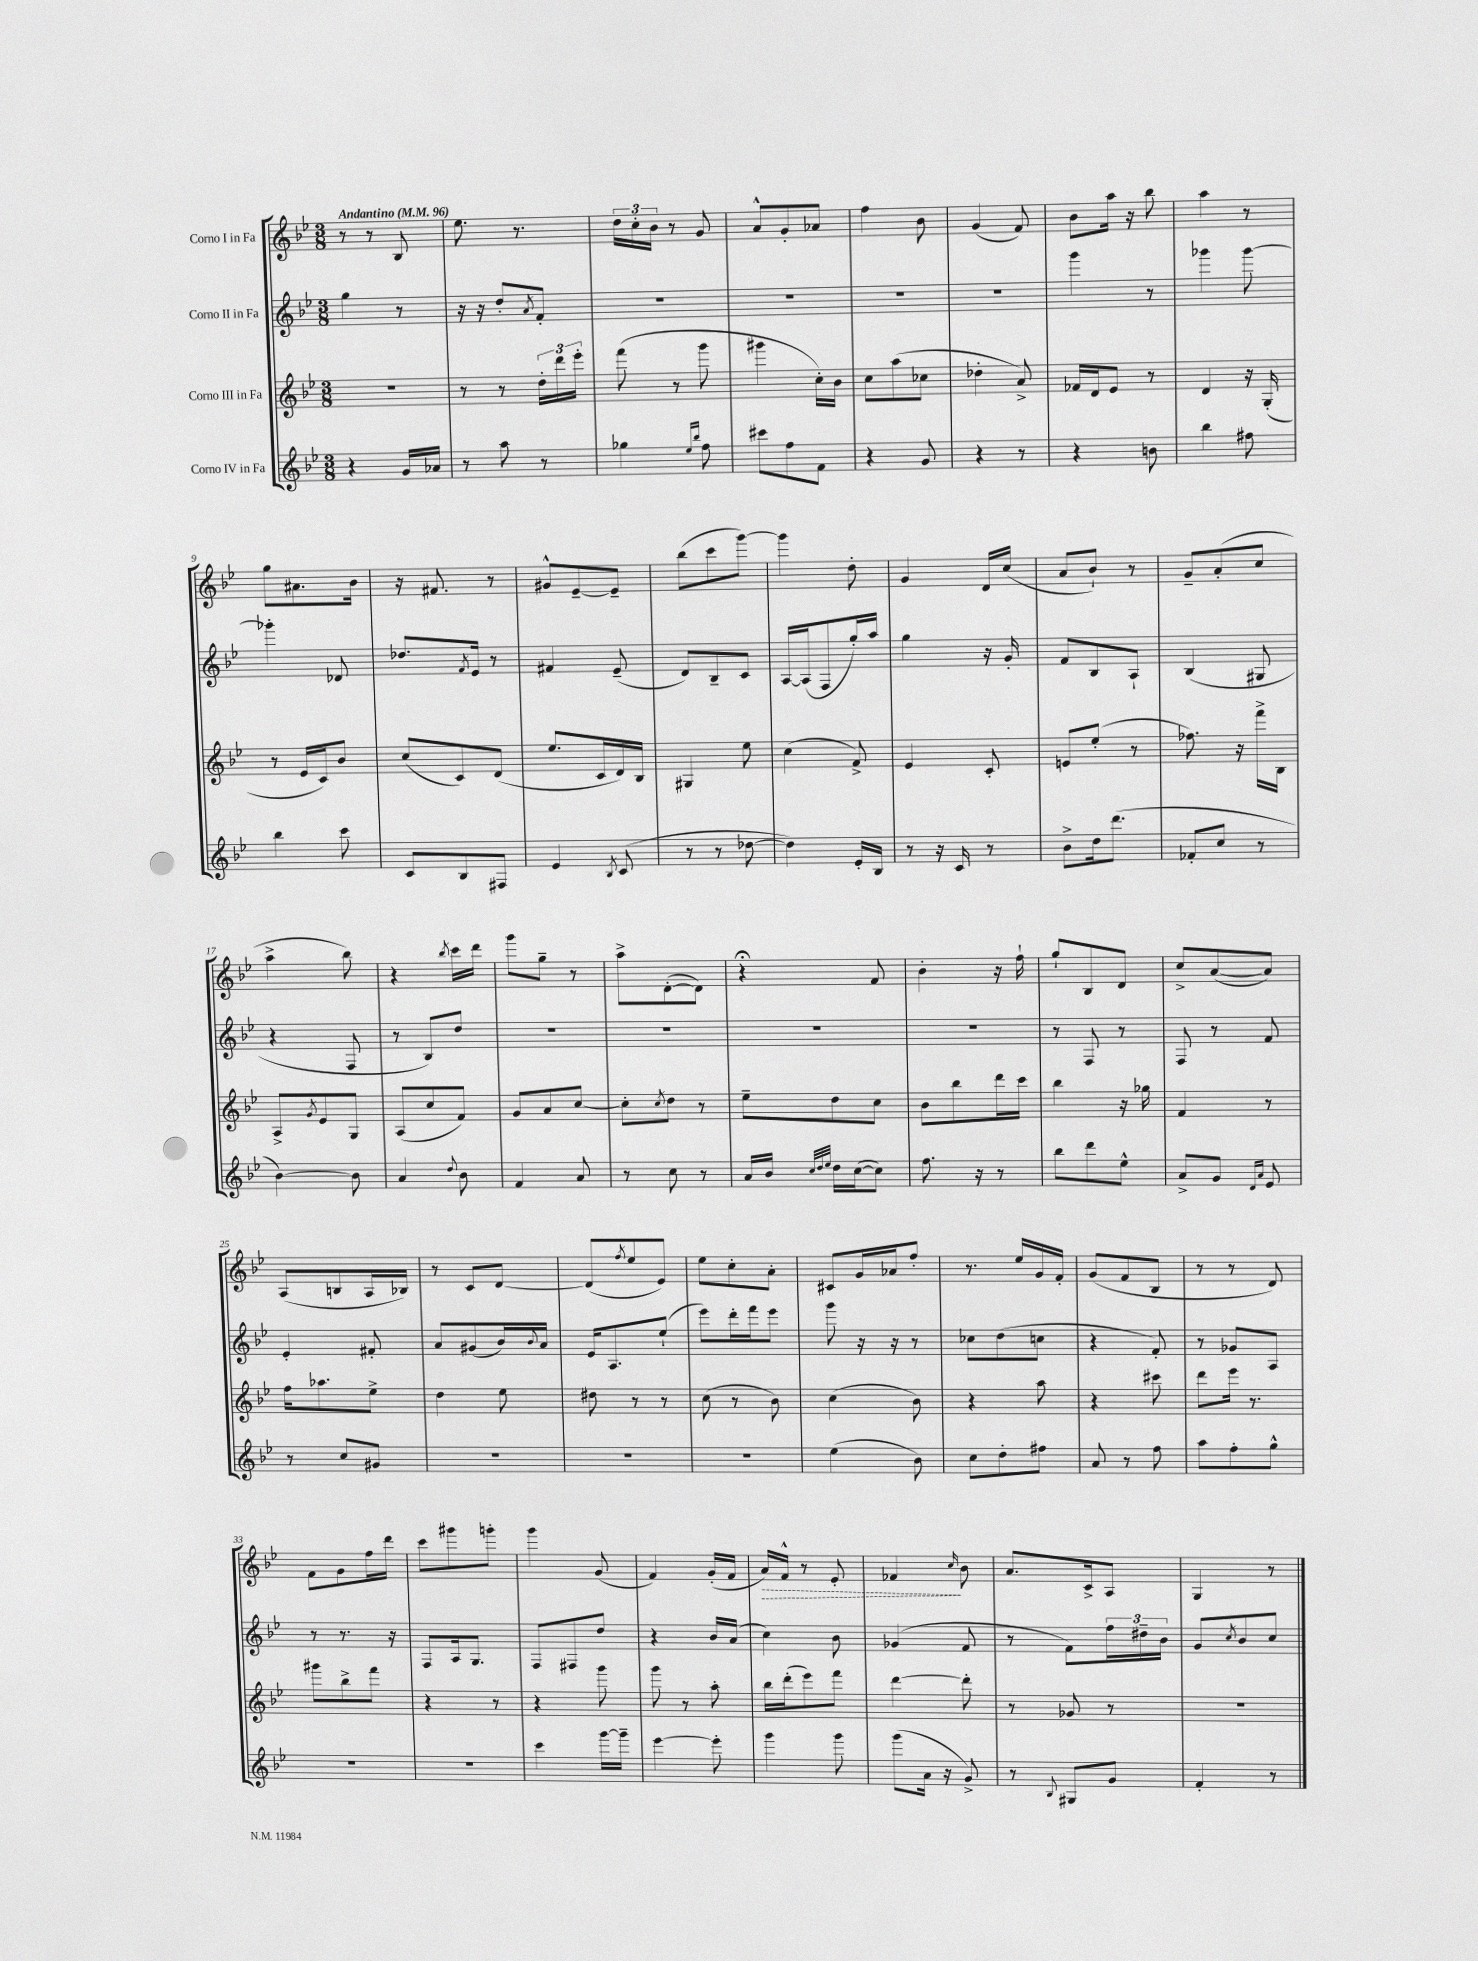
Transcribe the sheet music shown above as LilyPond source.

<<
\new StaffGroup <<
\new Staff = "s0" \with { instrumentName = "Corno I in Fa" } {
    \clef treble \key bes \major \numericTimeSignature \time 3/8 \tempo "Andantino" 4 = 96
    r8 r8 bes8 |
    ees''8. r8. |
    \tuplet 3/2 { d''16 c''16-. bes'16 } r8 g'8 |
    a'8-^ g'8-. aes'8 |
    f''4 bes'8 |
    g'4( f'8) |
    bes'8 a''16 r16 bes''8 |
    a''4 r8 |
    g''8 ais'8. bes'16 |
    r16 fis'8. r8 |
    gis'8-^ ees'8~-- ees'8-- |
    bes''8( c'''8 g'''8~) |
    g'''4 d''8-. |
    g'4 d'16 c''16( |
    a'8 bes'8-!) r8 |
    g'8-- a'8-.( c''8 |
    a''4-> bes''8) |
    r4 \acciaccatura { bes''8 } c'''16 d'''16 |
    g'''8 g''8-- r8 |
    a''8-> d'8~-.( d'8) |
    r4\fermata f'8 |
    bes'4-. r16 f''16-! |
    g''8-! bes8 d'8 |
    c''8-> a'8~( a'8) |
    a8( b8 a16 bes16) |
    r8 c'8 d'8~ |
    d'8( \acciaccatura { f''8 } ees''8 ees'8) |
    ees''8 c''8-. a'8-. |
    cis'8 g'16 aes'16 f''8-. |
    r8. ees''16 g'16 f'16-. |
    g'8( f'8 bes8 |
    r8 r8 d'8) |
    f'8 g'8 f''16 d'''16 |
    c'''8 gis'''8 g'''8-. |
    g'''4 g'8( |
    f'4) g'16-.( f'16 |
    \once \override Hairpin.style = #'dashed-line a'16\>) f'16-^ r8 ees'8-. |
    fes'4\! \grace { c''16 } bes'8 |
    a'8. c'16-> a8 |
    g4 r8 \bar "|." |
}
\new Staff = "s1" \with { instrumentName = "Corno II in Fa" } {
    \clef treble \key bes \major \numericTimeSignature \time 3/8
    g''4 r8 |
    r16 r16 d''8-. \acciaccatura { a'8 } f'8-. |
    R4. |
    R4. |
    R4. |
    R4. |
    g'''4 r8 |
    ges'''4 ges'''8~ |
    ges'''4-. des'8 |
    des''8. \acciaccatura { f'8 } ees'16 r8 |
    fis'4 ees'8--( |
    d'8) bes8-- c'8 |
    a16~ a16( f8 g''16-.) a''16 |
    g''4 r16 g'16-. |
    f'8 bes8 a8-! |
    bes4( gis8 |
    r4 f8 |
    r8 bes8) d''8 |
    R4. |
    R4. |
    R4. |
    R4. |
    r8 f8 r8 |
    f8 r8 f'8 |
    ees'4-. fis'8-. |
    a'8 gis'8( bes'16) \appoggiatura { bes'8 } a'16 |
    ees'16 a8. ees''8-!( |
    ees'''8) d'''16-. f'''16 ees'''8 |
    g'''8 r16 r16 r8 |
    ces''8 d''8( c''8 |
    r4 f'8-.) |
    r8 ges'8 a8 |
    r8 r8. r16 |
    f8 a16 g8. |
    f8 fis8 d''8 |
    r4 bes'16 a'16( |
    c''4) bes'8 |
    ges'4( f'8 |
    r8 f'8) \tuplet 3/2 { f''16 dis''16-- bes'16 } |
    g'8 \acciaccatura { c''8 } bes'8 c''8 \bar "|." |
}
\new Staff = "s2" \with { instrumentName = "Corno III in Fa" } {
    \clef treble \key bes \major \numericTimeSignature \time 3/8
    R4. |
    r8 r8 \tuplet 3/2 { d''16-. d'''16 ees'''16-. } |
    f'''8( r8 g'''8 |
    gis'''4 c''16-.) bes'16 |
    c''8 a''8( ces''8 |
    des''4-. a'8->) |
    fes'16 d'16 ees'8 r8 |
    d'4 r16 g16-.( |
    r8 ees'16 c'16) bes'8 |
    c''8( c'8) d'8( |
    ees''8. c'16 d'16) bes16 |
    gis4 ees''8 |
    c''4( f'8->) |
    ees'4 c'8-. |
    e'8 ees''8-.( r8 |
    fes''8.) r16 f'''16-> bes16 |
    a8-> \acciaccatura { g'8 } ees'8 g8 |
    a8( c''8 f'8) |
    g'8 a'8 c''8~ |
    c''8-. \acciaccatura { c''8 } d''8 r8 |
    ees''8-- d''8 c''8 |
    bes'8 bes''8 d'''16 c'''16 |
    bes''4 r16 ges''16 |
    f'4 r8 |
    f''16 aes''8. ees''8-> |
    d''4 ees''8 |
    dis''8 r8 r8 |
    c''8( r8 bes'8) |
    c''4( bes'8) |
    r4 a''8 |
    r4 cis'''8 |
    d'''8 ees'''16 r8. |
    gis'''8 bes''8-> f'''8 |
    r4 r8 |
    r4 g'''8 |
    g'''8 r8 a''8-. |
    bes''16 d'''16-.( ees'''8) f'''8 |
    d'''4~ d'''8-. |
    r8 ges'8 r8 |
    R4. \bar "|." |
}
\new Staff = "s3" \with { instrumentName = "Corno IV in Fa" } {
    \clef treble \key bes \major \numericTimeSignature \time 3/8
    r4 g'16 aes'16 |
    r8 a''8 r8 |
    ges''4 \grace { ees''16 bes''16 } f''8 |
    cis'''8 f''8 f'8 |
    r4 g'8 |
    r4 r8 |
    r4 b'8 |
    bes''4 fis''8 |
    bes''4 c'''8 |
    c'8 bes8 fis8 |
    ees'4 \acciaccatura { bes8 } c'8( |
    r8 r8 des''8~ |
    des''4) ees'16-. bes16 |
    r8 r16 c'16 r8 |
    bes'8-> d''16 d'''8.( |
    fes'8-. c''8 r8 |
    bes'4~) bes'8 |
    a'4 \appoggiatura { d''8 } bes'8 |
    f'4 a'8 |
    r8 c''8 r8 |
    a'16 bes'16 \grace { c''32 d''32 ees''32 } d''16 c''16~( c''8) |
    f''8. r16 r8 |
    bes''8 d'''8 ees''8-^ |
    a'8-> g'8 \grace { d'16 a'16 } ees'8 |
    r8 c''8 gis'8 |
    R4. |
    R4. |
    R4. |
    ees''4( bes'8) |
    c''8 d''8-. fis''8 |
    a'8 r8 f''8 |
    a''8 f''8-. g''8-^ |
    R4. |
    R4. |
    c'''4 g'''16~ g'''16-- |
    ees'''4~ ees'''8-. |
    g'''4 g'''8 |
    g'''8( a'16 r16 g'8->) |
    r8 \appoggiatura { bes8 } gis8 g'8 |
    f'4-. r8 \bar "|." |
}
>>
>>
